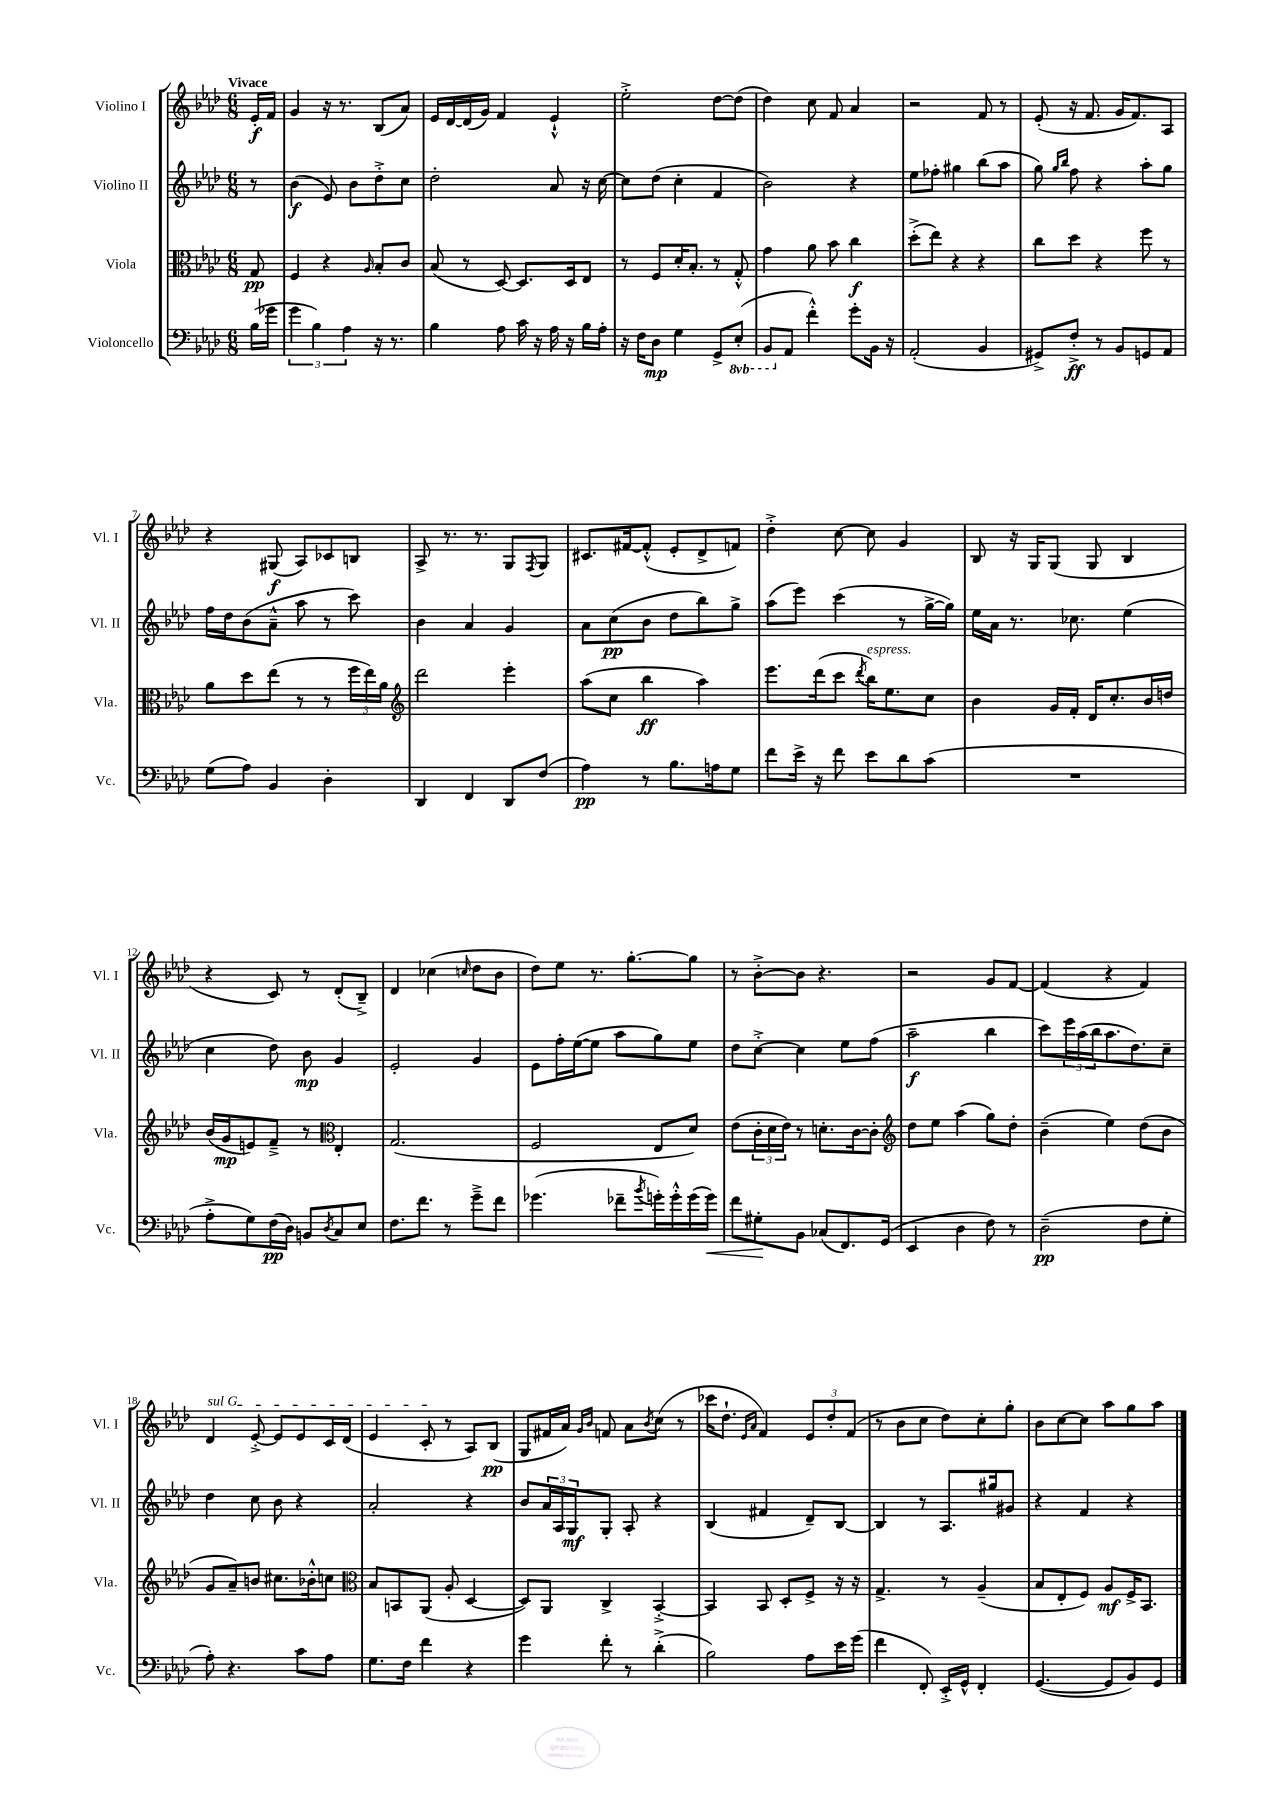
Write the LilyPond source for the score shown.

<<
\new StaffGroup <<
\new Staff = "s0" \with { instrumentName = "Violino I" shortInstrumentName = "Vl. I" } {
    \clef treble \key aes \major \numericTimeSignature \time 6/8 \partial 8 \tempo "Vivace"
    ees'16-.\f f'16 |
    g'4 r16 r8. bes8( aes'8) |
    ees'16 des'16~ des'16( g'16) f'4 ees'4-!-^ |
    ees''2-.-> des''8~ des''8( |
    des''4) c''8 f'8 aes'4 |
    r2 f'8 r8 |
    ees'8-.( r16 f'8. g'16 f'8.) aes8 |
    r4 gis8\f( aes8) ces'8 b8 |
    aes8-> r8. r8. g8 \acciaccatura { f8 } g8 |
    cis'8. fis'16~ fis'8-.-^( ees'8-. des'8-> f'8) |
    des''4-.-> c''8~ c''8 g'4 |
    bes8 r16 g16 g8( g8 bes4 |
    r4 c'8) r8 des'8-.( bes8--->) |
    des'4 ces''4( \grace { c''16 } des''8 bes'8 |
    des''8) ees''8 r8. g''8.~-. g''8 |
    r8 bes'8~-.-> bes'8 r4. |
    r2 g'8 f'8~ |
    f'4( r4 f'4) |
    \once \override TextSpanner.bound-details.left.text = \markup { \italic "sul G" } des'4\startTextSpan ees'8~-.-> ees'8 ees'8 c'16 des'16( |
    ees'4 c'8-.\stopTextSpan r8 aes8) bes8\pp( |
    g8 fis'16 aes'16) \grace { g'16 bes'16 } f'8 aes'8 \acciaccatura { bes'8 } c''8( r8 |
    ces'''16 des''8.-! \grace { ees'16 aes'16 } f'4) \tuplet 3/2 { ees'8 des''8-. f'8( } |
    r8 bes'8 c''8 des''8) c''8-. g''8-. |
    bes'8 c''8~ c''8 aes''8 g''8 aes''8 \bar "|." |
}
\new Staff = "s1" \with { instrumentName = "Violino II" shortInstrumentName = "Vl. II" } {
    \clef treble \key aes \major \numericTimeSignature \time 6/8 \partial 8
    r8 |
    bes'4\f( ees'8) bes'8 des''8-.-> c''8 |
    des''2-. aes'8 r16 c''16~ |
    c''8 des''8( c''4-. f'4 |
    bes'2) r4 |
    ees''8 fes''8-. gis''4 bes''8( aes''8 |
    g''8) \grace { g''16 bes''16 } f''8 r4 aes''8-. g''8 |
    f''16 des''16 bes'8( aes'8---^ aes''8 r8 c'''8) |
    bes'4 aes'4 g'4 |
    aes'8 c''8\pp( bes'8 des''8 bes''8) g''8-> |
    aes''8( ees'''8) c'''4( r8 g''16~-> g''16) |
    ees''16 aes'16 r8. ces''8. ees''4( |
    c''4 des''8) bes'8\mp g'4 |
    ees'2-. g'4 |
    ees'8 f''16-. ees''16~( ees''8 aes''8 g''8) ees''8 |
    des''8 c''8~-.-> c''4 ees''8 f''8( |
    aes''2--\f bes''4 |
    c'''8) \tuplet 3/2 { ees'''16 aes''16( bes''16 } aes''8. des''8.) c''8-- |
    des''4 c''8 bes'8 r4 |
    aes'2-. r4 |
    bes'8 \tuplet 3/2 { aes'16 aes16 g16\mf } g8-. aes8-. r4 |
    bes4( fis'4 des'8--) bes8~ |
    bes4 r8 aes8. gis''16 gis'8 |
    r4 f'4 r4 \bar "|." |
}
\new Staff = "s2" \with { instrumentName = "Viola" shortInstrumentName = "Vla." } {
    \clef alto \key aes \major \numericTimeSignature \time 6/8 \partial 8
    g8\pp |
    f4 r4 \grace { aes16 } bes8-. c'8 |
    bes8( r8 des8~) des8. des16 ees8 |
    r8 f8 des'16-. bes8.-. r8 g8-.-^ |
    g'4 aes'8 bes'8 c''4\f |
    des''8-.->( ees''8) r4 r4 |
    c''8 des''8 r4 f''8 r8 |
    aes'8 des''8 ees''8( r8 r8 \tuplet 3/2 { f''16 ees''16) aes'16 } |
    \clef treble des'''2 ees'''4-. |
    aes''8( c''8 bes''4\ff aes''4) |
    ees'''8. des'''16( c'''8 \acciaccatura { des'''8 } bes''16^\markup { \italic "espress." }) ees''8. c''8 |
    bes'4 g'16 f'16-. des'16 c''8.-. bes'16 d''16 |
    bes'16( g'16\mp e'8) f'8---> r8 \clef alto ees4-. |
    g2.( |
    f2 ees8 des'8) |
    ees'8( \tuplet 3/2 { c'16-. des'16 ees'16) } r8 d'8.-. c'16~ c'8-. |
    \clef treble des''8 ees''8 aes''4( g''8) des''8-. |
    bes'4--( ees''4) des''8( bes'8 |
    g'8 aes'8--) b'8 cis''8. bes'16-.-^ c''8 |
    \clef alto bes8 b,8 aes,8( aes8-. des4~ |
    des8) aes,8 c4-> bes,4~-.-> |
    bes,4 bes,8 des8-. f8-> r16 r16 |
    g4.-> r8 aes4--( |
    bes8 ees8-. f8) aes8\mf f16-> bes,8. \bar "|." |
}
\new Staff = "s3" \with { instrumentName = "Violoncello" shortInstrumentName = "Vc." } {
    \clef bass \key aes \major \numericTimeSignature \time 6/8 \set Staff.ottavationMarkups = #ottavation-simple-ordinals \partial 8
    bes16( ges'16 |
    \tuplet 3/2 { g'4 bes4) aes4 } r16 r8. |
    bes4 aes8 c'16 r16 aes16 r16 bes16 aes16-. |
    r16 f16 des8\mp g4 g,8-> \ottava #-1 ees,8-.( |
    bes,,8 \ottava #0 aes,8 f'4-.-^) g'8-. bes,16 r16 |
    aes,2-.( bes,4 |
    gis,8->) f8-.->\ff r8 bes,8 g,8 aes,8 |
    g8( aes8) bes,4 des4-. |
    des,4 f,4 des,8 f8( |
    aes4\pp) r8 bes8. a16 g8 |
    f'8 ees'16-> r16 f'8 ees'8 des'8 c'8( |
    R2. |
    aes8-.-> g8) f16\pp( des16) b,8 \acciaccatura { des8 } c8 ees8 |
    f8. f'8. r8 g'8---> f'8 |
    ges'4.( fes'8-- \acciaccatura { bes'8 } g'16-.) g'16-.-^ g'16( g'16\<) |
    f'8 gis8-.\! bes,8 ces8( f,8.) g,16( |
    ees,4 des4 f8) r8 |
    des2--\pp( f8 g8-. |
    aes8-.) r4. c'8 aes8 |
    g8. f16 f'4 r4 |
    g'4 f'8-. r8 des'4-.->( |
    bes2) aes8 ees'16 g'16( |
    f'4 f,8-.) ees,16-.-> g,16-^ f,4-. |
    g,4.~( g,8 bes,8) g,8 \bar "|." |
}
>>
>>
